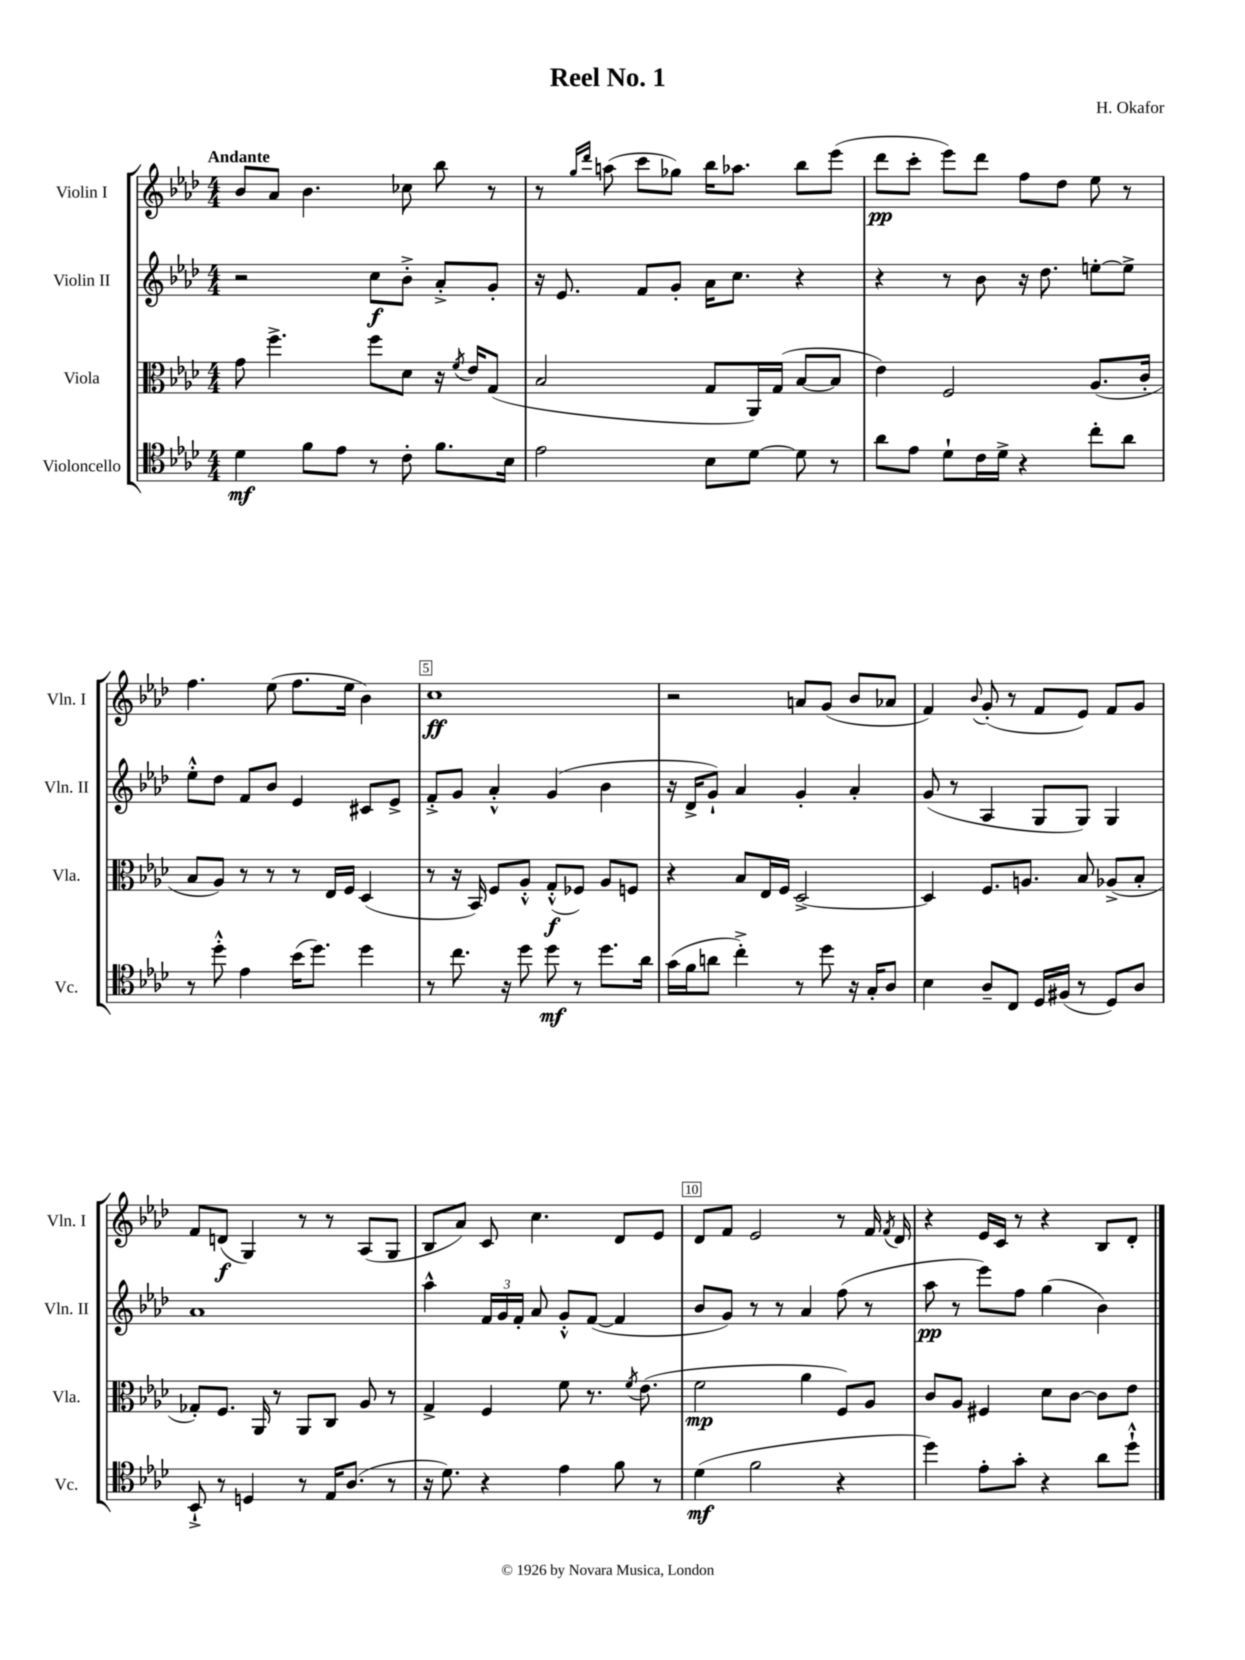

**kern	**dynam	**kern	**dynam	**kern	**dynam	**kern	**dynam
*part4	*part4	*part3	*part3	*part2	*part2	*part1	*part1
*staff4	*staff4	*staff3	*staff3	*staff2	*staff2	*staff1	*staff1
*I"Violoncello	*	*I"Viola	*	*I"Violin II	*	*I"Violin I	*
*I'Vc.	*	*I'Vla.	*	*I'Vln. II	*	*I'Vln. I	*
*clefC4	*	*clefC3	*	*clefG2	*	*clefG2	*
*k[b-e-a-d-]	*	*k[b-e-a-d-]	*	*k[b-e-a-d-]	*	*k[b-e-a-d-]	*
*M4/4	*	*M4/4	*	*M4/4	*	*M4/4	*
=1	=1	=1	=1	=1	=1	=1	=1
!	!	!	!	!	!	!LO:TX:a:B:t=Andante	!
4d-\	mf	8g\	.	2r	.	8b-/L	.
.	.	4.ff^\	.	.	.	8a-/J	.
8f\L	.	.	.	.	.	4.b-\	.
8e-\J	.	.	.	.	.	.	.
8r	.	8ff\L	.	8cc\L	f	.	.
8c'\	.	8d-\J	.	8b-'^\J	.	8cc-X\	.
8.f\L	.	16r	.	8a-'^/L	.	8bb-\	.
.	.	8qf/	.	.	.	.	.
.	.	16e-/KL	.	.	.	.	.
.	.	(8G/J	.	8g'/J	.	8r	.
16B-\Jk	.	.	.	.	.	.	.
=2	=2	=2	=2	=2	=2	=2	=2
2e-\	.	2B-/	.	16r	.	8r	.
.	.	.	.	8.e-/	.	.	.
.	.	.	.	.	.	16qqgg/LL	.
.	.	.	.	.	.	16qqddd-/JJ	.
.	.	.	.	.	.	(8aan\	.
.	.	.	.	8f/L	.	8ccc\L	.
.	.	.	.	8g'/J	.	8gg-X\J)	.
8B-\L	.	8G/L	.	16a-\KL	.	16bb-\KL	.
.	.	.	.	8.cc\J	.	8.aa-X\J	.
[8d-\J	.	16AA-/L)	.	.	.	.	.
.	.	(16G/JJ	.	.	.	.	.
8d-\]	.	[8B-/L	.	4r	.	8bb-\L	.
8r	.	8B-/J]	.	.	.	(8eee-\J	.
=3	=3	=3	=3	=3	=3	=3	=3
8a-\L	.	4e-\)	.	4r	.	8ddd-\L	pp
8e-\J	.	.	.	.	.	8ccc'\J	.
8d-`\L	.	2F/	.	8r	.	8eee-\L)	.
16c\L	.	.	.	8b-\	.	8ddd-\J	.
16d-^\JJ	.	.	.	.	.	.	.
4r	.	.	.	16r	.	8ff\L	.
.	.	.	.	8.dd-\	.	.	.
.	.	.	.	.	.	8dd-\J	.
8cc'\L	.	(8.A-/L	.	[8een'\L	.	8ee-\	.
8a-\J	.	.	.	8ee^\J]	.	8r	.
.	.	16c'/Jk	.	.	.	.	.
!!LO:LB:g=z
=4	=4	=4	=4	=4	=4	=4	=4
8r	.	8B-/L	.	8ee-'^^\L	.	4.ff\	.
8dd-'^^\	.	8A-/J)	.	8dd-\J	.	.	.
4e-\	.	8r	.	8f/L	.	.	.
.	.	8r	.	8b-/J	.	(8ee-\	.
(16b-\KL	.	8r	.	4e-/	.	8.ff\L	.
8.dd-\J)	.	.	.	.	.	.	.
.	.	16E-/LL	.	.	.	.	.
.	.	16F/JJ	.	.	.	16ee-\Jk	.
4dd-\	.	(4D-/	.	8c#X/L	.	4b-\)	.
.	.	.	.	8e-^/J	.	.	.
=5	=5	=5	=5	=5	=5	=5	=5
8r	.	8r	.	8f'^/L	.	1cc	ff
8.cc\	.	16r	.	8g/J	.	.	.
.	.	16BB-/)	.	.	.	.	.
.	.	8F/L	.	4a-'^^/	.	.	.
16r	.	.	.	.	.	.	.
8dd-\	.	8A-'^^/J	.	.	.	.	.
8dd-\	mf	(8G'^^/L	f	(4g/	.	.	.
8r	.	8F-X/J)	.	.	.	.	.
8.dd-\L	.	8A-/L	.	4b-\	.	.	.
.	.	8Fn/J	.	.	.	.	.
16a-\Jk	.	.	.	.	.	.	.
=6	=6	=6	=6	=6	=6	=6	=6
(16g\LL	.	4r	.	16r	.	2r	.
16f\J	.	.	.	16d-^/KL	.	.	.
8an\J	.	.	.	8g`/J)	.	.	.
4cc'^\)	.	8B-/L	.	4a-/	.	.	.
.	.	16E-/L	.	.	.	.	.
.	.	16F/JJ	.	.	.	.	.
8r	.	[2D-^/	.	4g'/	.	8an/L	.
8dd-\	.	.	.	.	.	(8g/J	.
16r	.	.	.	4a-'/	.	8b-/L	.
16G'/KL	.	.	.	.	.	.	.
8A-/J	.	.	.	.	.	8a-X/J	.
=7	=7	=7	=7	=7	=7	=7	=7
4B-\	.	4D-/]	.	(8g/	.	4f/)	.
.	.	.	.	8r	.	.	.
.	.	.	.	.	.	8qqb-/	.
8A-~/L	.	8.F/L	.	4A-/	.	(8g'/	.
8C/J	.	.	.	.	.	8r	.
.	.	8.An/J	.	.	.	.	.
16D-/LL	.	.	.	8G/L	.	8f/L	.
(16F#X/JJ	.	.	.	.	.	.	.
8r	.	8B-/	.	8G/J)	.	8e-/J)	.
8D-/L)	.	(8A-X^/L	.	4G/	.	8f/L	.
8A-/J	.	8B-'/J	.	.	.	8g/J	.
!!LO:LB:g=z
=8	=8	=8	=8	=8	=8	=8	=8
8BB-`^/	.	8G-X'/L)	.	1a-	.	8f/L	.
8r	.	8.F/J	.	.	.	(8dn/J	f
4Dn/	.	.	.	.	.	4G/)	.
.	.	16AA-/	.	.	.	.	.
.	.	8r	.	.	.	.	.
8r	.	8AA-/L	.	.	.	8r	.
16E-/KL	.	8C/J	.	.	.	8r	.
(8.A-/J	.	.	.	.	.	.	.
.	.	8A-/	.	.	.	(8A-/L	.
8r	.	8r	.	.	.	8G/J	.
=9	=9	=9	=9	=9	=9	=9	=9
16r	.	4G^/	.	4aa-^^\	.	8B-/L	.
8.d-\)	.	.	.	.	.	.	.
.	.	.	.	.	.	8a-/J)	.
4r	.	4F/	.	24f/LL	.	8c/	.
.	.	.	.	24g/	.	.	.
.	.	.	.	24f'/JJ	.	.	.
.	.	.	.	8a-/	.	4.cc\	.
4e-\	.	8f\	.	8g'^^/L	.	.	.
.	.	8.r	.	([8f/J	.	.	.
8f\	.	.	.	4f/]	.	8d-/L	.
.	.	8qf/	.	.	.	.	.
.	.	(8.e-\	.	.	.	.	.
8r	.	.	.	.	.	8e-/J	.
=10	=10	=10	=10	=10	=10	=10	=10
(4d-\	mf	2f\	mp	8b-/L	.	8d-/L	.
.	.	.	.	8g/J)	.	8f/J	.
2f\	.	.	.	8r	.	2e-/	.
.	.	.	.	8r	.	.	.
.	.	4a-\	.	4a-/	.	.	.
4r	.	8F/L)	.	(8ff\	.	8r	.
.	.	8A-/J	.	8r	.	16f/	.
.	.	.	.	.	.	8qf/	.
.	.	.	.	.	.	16d-/	.
=11	=11	=11	=11	=11	=11	=11	=11
4dd-\)	.	8c/L	.	8aa-\	pp	4r	.
.	.	8A-/J	.	8r	.	.	.
8e-'\L	.	4F#X/	.	8eee-\L)	.	16e-/LL	.
.	.	.	.	.	.	16c/JJ	.
8g'\J	.	.	.	8ff\J	.	8r	.
4r	.	8d-\L	.	(4gg\	.	4r	.
.	.	[8c\J	.	.	.	.	.
8a-\L	.	8c\L]	.	4b-\)	.	8B-/L	.
8dd-`^^\J	.	8e-\J	.	.	.	8d-'/J	.
==	==	==	==	==	==	==	==
*-	*-	*-	*-	*-	*-	*-	*-
